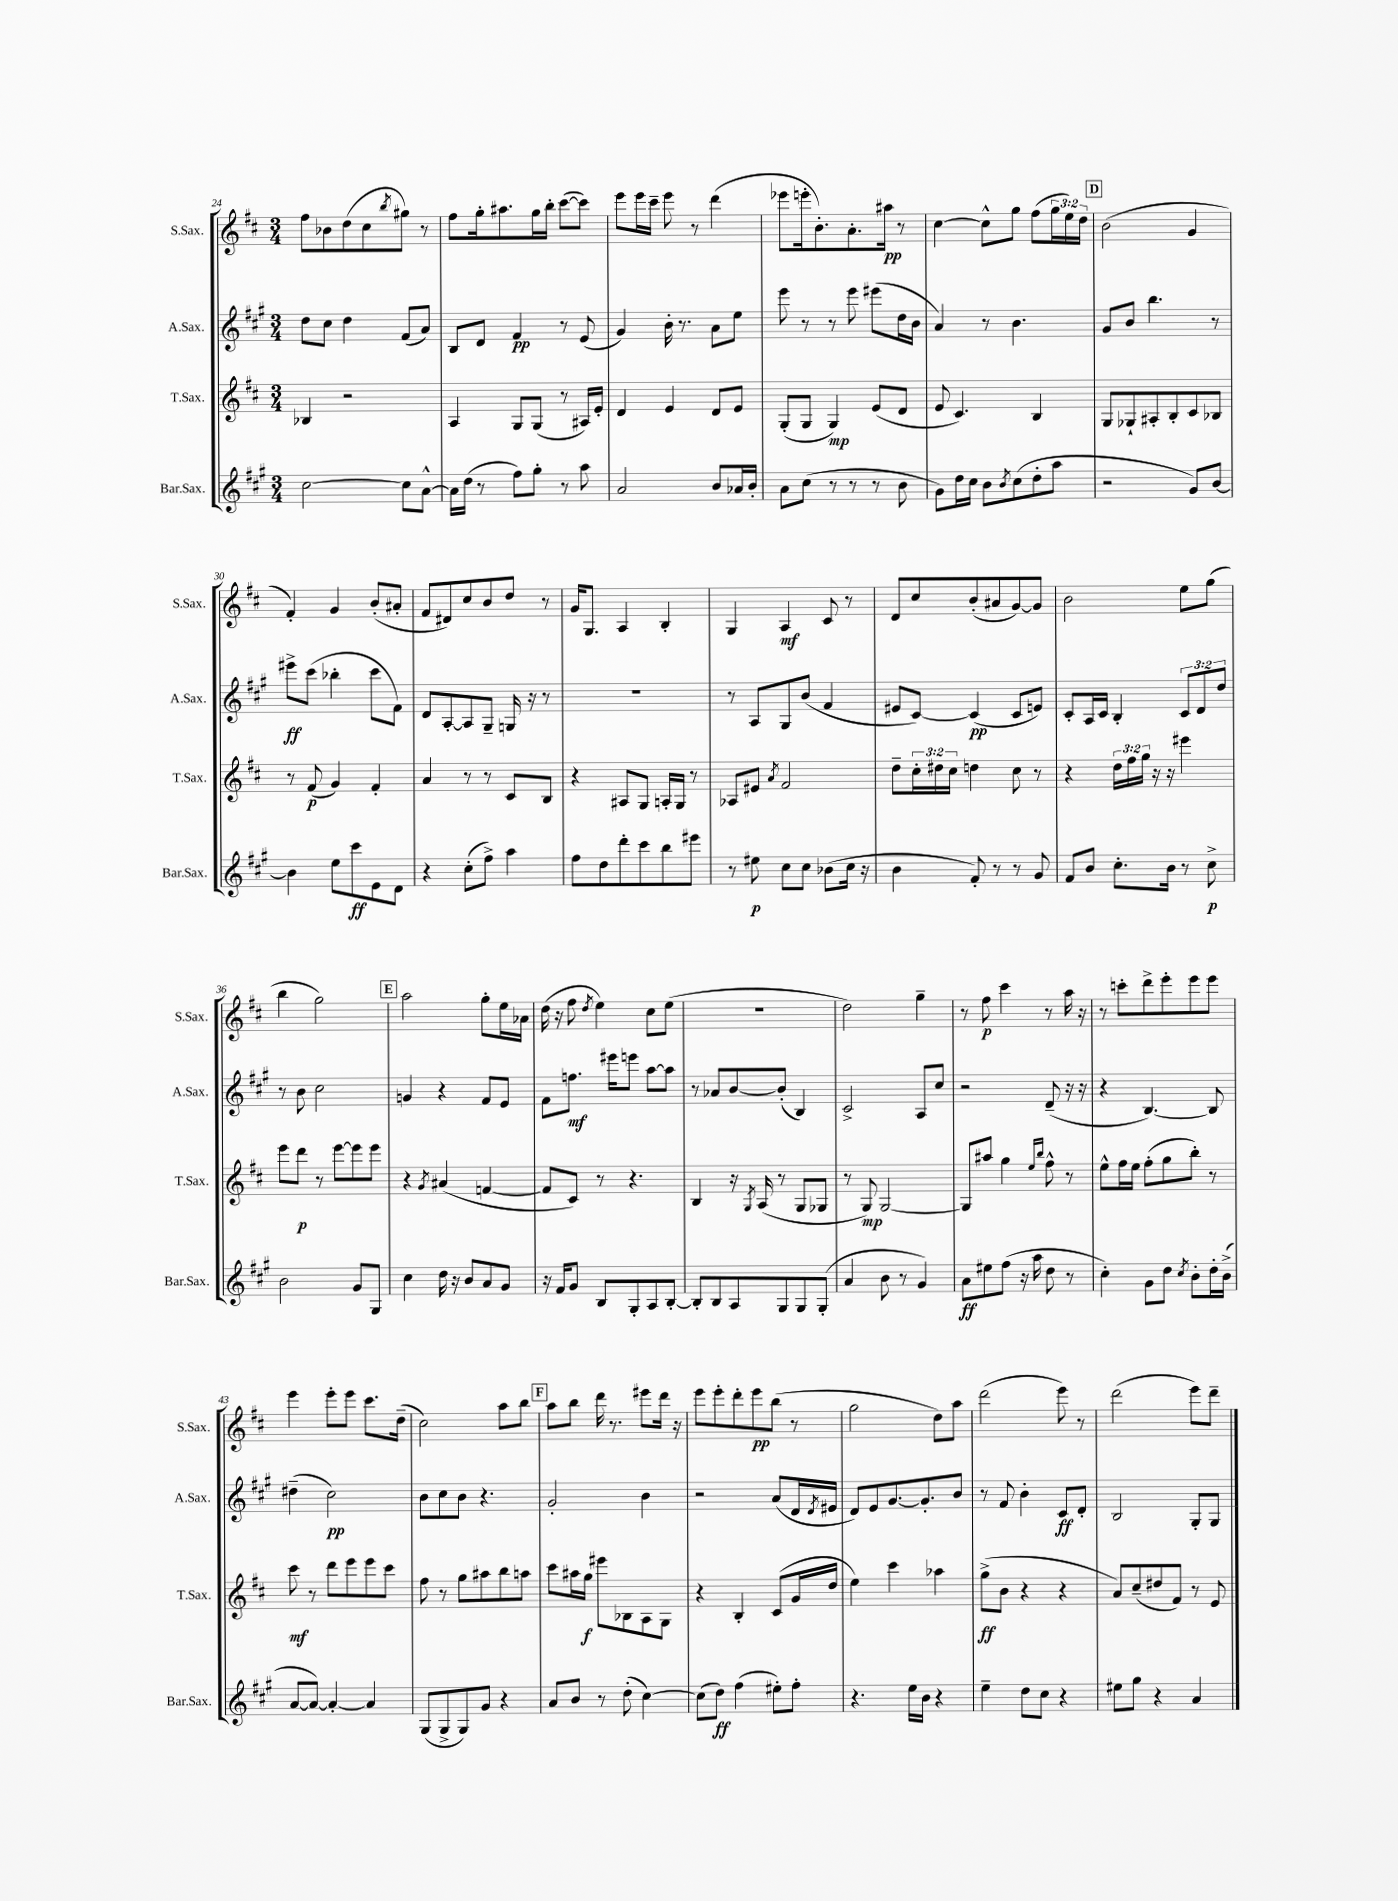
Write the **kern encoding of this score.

**kern	**dynam	**kern	**dynam	**kern	**dynam	**kern	**dynam
*part4	*part4	*part3	*part3	*part2	*part2	*part1	*part1
*staff4	*staff4	*staff3	*staff3	*staff2	*staff2	*staff1	*staff1
*I"Bar.Sax.	*	*I"T.Sax.	*	*I"A.Sax.	*	*I"S.Sax.	*
*I'Bar.Sax.	*	*I'T.Sax.	*	*I'A.Sax.	*	*I'S.Sax.	*
*clefG2	*	*clefG2	*	*clefG2	*	*clefG2	*
*k[f#c#g#]	*	*k[f#c#]	*	*k[f#c#g#]	*	*k[f#c#]	*
*M3/4	*	*M3/4	*	*M3/4	*	*M3/4	*
=24	=24	=24	=24	=24	=24	=24	=24
[2cc#\	.	4B-X/	.	8dd\L	.	8ff#\L	.
.	.	.	.	8cc#\J	.	8b-X\	.
.	.	2r	.	4dd\	.	(8dd\	.
.	.	.	.	.	.	8cc#\	.
.	.	.	.	.	.	8qbb/	.
8cc#\L]	.	.	.	(8f#/L	.	8gg#X\J)	.
[8a^^\J	.	.	.	8a/J)	.	8r	.
=25	=25	=25	=25	=25	=25	=25	=25
16a\LL]	.	4A/	.	8B/L	.	8ff#\L	.
(16dd\JJ	.	.	.	.	.	.	.
8r	.	.	.	8d/J	.	16gg'\k	.
.	.	.	.	.	.	8.aa#X\	.
8ff#\L)	.	8G/L	.	4f#/	pp	.	.
8gg#'\J	.	(8G/J	.	.	.	16gg\L	.
.	.	.	.	.	.	16bb'\JJ	.
8r	.	8r	.	8r	.	([8ccc#\L	.
8aa\	.	16A#X/LL)	.	(8e/	.	8ccc#\J])	.
.	.	16e'/JJ	.	.	.	.	.
=26	=26	=26	=26	=26	=26	=26	=26
2a/	.	4d/	.	4g#/)	.	8eee\L	.
.	.	.	.	.	.	16eee\L	.
.	.	.	.	.	.	16ccc#~\JJ	.
.	.	4e/	.	16b'\	.	8eee\	.
.	.	.	.	8.r	.	.	.
.	.	.	.	.	.	8r	.
8b/L	.	8d/L	.	8a\L	.	(4ddd\	.
16a-X/L	.	8e/J	.	8ee\J	.	.	.
16b'/JJ	.	.	.	.	.	.	.
=27	=27	=27	=27	=27	=27	=27	=27
8a\L	.	(8G'/L	.	8eee\	.	8eee-X\L	.
(8cc#\J	.	8G/J	.	8r	.	16eeen'\k	.
.	.	.	.	.	.	8.b'\)	.
8r	.	4G/)	mp	8r	.	.	.
8r	.	.	.	8eee\	.	8.a'\	.
8r	.	(8e/L	.	(8eee#X\L	.	.	.
.	.	.	.	.	.	16aa#X\Jk	pp
8b\	.	8d/J	.	16dd\L	.	8r	.
.	.	.	.	16b\JJ	.	.	.
=28	=28	=28	=28	=28	=28	=28	=28
8g#\L)	.	8e/	.	4a/)	.	[4cc#\	.
16dd\L	.	4.c#/)	.	.	.	.	.
16cc#\JJ	.	.	.	.	.	.	.
8b\L	.	.	.	8r	.	8cc#^^\L]	.
8qb/	.	.	.	.	.	.	.
(8cc#\	.	.	.	4.b\	.	8gg\J	.
8dd'\	.	4B/	.	.	.	(8ff#\L	.
8aa\J	.	.	.	.	.	24gg\L	.
.	.	.	.	.	.	24ee\)	.
.	.	.	.	.	.	24dd\JJ	.
!!LO:REH:place=s1:t=D
=29	=29	=29	=29	=29	=29	=29	=29
2r	.	8G/L	.	8g#/L	.	(2b\	.
.	.	8G-X`/	.	8b/J	.	.	.
.	.	8A#X'/	.	4.bb\	.	.	.
.	.	8B'/	.	.	.	.	.
8g#/L)	.	8c#/	.	.	.	4g/	.
[8b/J	.	8B-X/J	.	8r	.	.	.
!!LO:LB:g=z
=30	=30	=30	=30	=30	=30	=30	=30
4b\]	.	8r	.	8eee#X^\L	ff	4f#'/)	.
.	.	(8f#/	p	(8ccc#\J	.	.	.
8ee\L	.	4g/)	.	4bb-X'\	.	4g/	.
8ccc#\	ff	.	.	.	.	.	.
8e\	.	4f#'/	.	8ccc#\L	.	(8b'/L	.
8d\J	.	.	.	8f#\J)	.	8a#X'/J	.
=31	=31	=31	=31	=31	=31	=31	=31
4r	.	4a/	.	8d/L	.	8f#/L	.
.	.	.	.	[8A'/	.	8d#X/)	.
(8cc#'\L	.	8r	.	8A/]	.	8cc#/	.
8ff#^\J)	.	8r	.	8G#~/J	.	8b/	.
4aa\	.	8c#/L	.	16Gn/	.	8dd/J	.
.	.	.	.	16r	.	.	.
.	.	8B/J	.	8r	.	8r	.
=32	=32	=32	=32	=32	=32	=32	=32
8ff#\L	.	4r	.	2.r	.	16g/KL	.
.	.	.	.	.	.	8.G/J	.
8dd\	.	.	.	.	.	.	.
8ddd'\	.	8A#X/L	.	.	.	4A/	.
8ccc#\	.	8G/J	.	.	.	.	.
8bb\	.	16An'/LL	.	.	.	4B'/	.
.	.	16G/JJ	.	.	.	.	.
8eee#X\J	.	8r	.	.	.	.	.
=33	=33	=33	=33	=33	=33	=33	=33
8r	.	8A-X/L	.	8r	.	4G/	.
8ee#X\	p	8e#X/J	.	8A/L	.	.	.
.	.	8qa/	.	.	.	.	.
8cc#\L	.	2f#/	.	8G#/	.	4A/	mf
8cc#\J	.	.	.	(8b/J	.	.	.
(8b-X\L	.	.	.	4f#/	.	8c#/	.
16cc#\Jk	.	.	.	.	.	8r	.
16r	.	.	.	.	.	.	.
=34	=34	=34	=34	=34	=34	=34	=34
4b\	.	8dd~\L	.	8e#X/L	.	8d/L	.
.	.	24cc#'\L	.	[8c#/J)	.	8cc#/	.
.	.	24dd#X\	.	.	.	.	.
.	.	24cc#\JJ	.	.	.	.	.
8f#'/)	.	4ddn\	.	(4c#/]	pp	(8b'/	.
8r	.	.	.	.	.	8a#X/	.
8r	.	8cc#\	.	8c#/L	.	[8g/)	.
8g#/	.	8r	.	8en/J)	.	8g/J]	.
=35	=35	=35	=35	=35	=35	=35	=35
8f#/L	.	4r	.	8c#'/L	.	2b\	.
8b/J	.	.	.	16A/L	.	.	.
.	.	.	.	16c#/JJ	.	.	.
8.cc#'\L	.	24dd\LL	.	4B'/	.	.	.
.	.	24ff#\	.	.	.	.	.
.	.	24gg\JJ	.	.	.	.	.
.	.	16r	.	.	.	.	.
16b\Jk	.	16r	.	.	.	.	.
8r	.	4eee#X\	.	12c#/L	.	8ee\L	.
.	.	.	.	12d/	.	.	.
8cc#^\	p	.	.	.	.	(8gg\J	.
.	.	.	.	12dd/J	.	.	.
!!LO:LB:g=z
=36	=36	=36	=36	=36	=36	=36	=36
2b\	.	8eee\L	.	8r	.	4bb\	.
.	.	8ddd\J	p	8b\	.	.	.
.	.	8r	.	2cc#\	.	2gg\)	.
.	.	[8eee\L	.	.	.	.	.
8g#/L	.	8eee\]	.	.	.	.	.
8G#/J	.	8eee\J	.	.	.	.	.
!!LO:REH:place=s1:t=E
=37	=37	=37	=37	=37	=37	=37	=37
4cc#\	.	4r	.	4gn/	.	2aa\	.
.	.	8qg/	.	.	.	.	.
16dd\	.	(4a#X/	.	4r	.	.	.
16r	.	.	.	.	.	.	.
8b/L	.	.	.	.	.	.	.
8a/	.	[4fn/	.	8f#/L	.	8gg'\L	.
8g#/J	.	.	.	8e/J	.	16ee\L	.
.	.	.	.	.	.	16a-X\JJ	.
=38	=38	=38	=38	=38	=38	=38	=38
16r	.	8f/L]	.	8f#\L	.	(16dd\	.
16f#/KL	.	.	.	.	.	16r	.
8g#/J	.	8c#/J)	.	8.ffn\J	mf	8ff#\	.
.	.	.	.	.	.	8qdd/	.
8B/L	.	8r	.	.	.	4ee\)	.
.	.	.	.	16eee#X\KL	.	.	.
8G#'/	.	4.r	.	8eeen\J	.	.	.
8A/	.	.	.	[8aa\L	.	8cc#\L	.
[8B'/J	.	.	.	8aa\J]	.	(8ee\J	.
=39	=39	=39	=39	=39	=39	=39	=39
8B'/L]	.	4B/	.	8r	.	2.r	.
8B/	.	.	.	8a-X/L	.	.	.
8A/	.	16r	.	[8b/	.	.	.
.	.	8qG/	.	.	.	.	.
.	.	(16A/	.	.	.	.	.
8G#/	.	8r	.	(8b'/J]	.	.	.
8G#/	.	8G/L	.	4B/)	.	.	.
(8G#'/J	.	8G-X/J	.	.	.	.	.
=40	=40	=40	=40	=40	=40	=40	=40
4a/	.	8r	.	2c#^/	.	2dd\)	.
.	.	8G/)	mp	.	.	.	.
8b\	.	[2G/	.	.	.	.	.
8r	.	.	.	.	.	.	.
4g#/)	.	.	.	8A/L	.	4gg~\	.
.	.	.	.	8cc#/J	.	.	.
=41	=41	=41	=41	=41	=41	=41	=41
8a\L	ff	8G/L]	.	2r	.	8r	.
8ee#X\	.	8aa#X/J	.	.	.	8ff#\	p
(8ff#\J	.	4gg\	.	.	.	4ccc#\	.
16r	.	.	.	.	.	.	.
16aa\	.	.	.	.	.	.	.
.	.	16qqee/LL	.	.	.	.	.
.	.	16qqbb/JJ	.	.	.	.	.
8dd\	.	8ff#^^\	.	(8d~/	.	8r	.
8r	.	8r	.	16r	.	16aa\	.
.	.	.	.	16r	.	16r	.
=42	=42	=42	=42	=42	=42	=42	=42
4cc#'\)	.	8ee^^\L	.	4r	.	8r	.
.	.	16ff#\L	.	.	.	8cccn'\L	.
.	.	16ee\JJ	.	.	.	.	.
8g#\L	.	(8ff#'\L	.	[4.B/)	.	8ddd^\	.
8dd\J	.	8gg\	.	.	.	8eee'\	.
8qcc#/	.	.	.	.	.	.	.
8b'\L	.	8bb'\J)	.	.	.	8eee\	.
16dd'\L	.	8r	.	8B/]	.	8eee\J	.
(16b^\JJ	.	.	.	.	.	.	.
!!LO:LB:g=z
=43	=43	=43	=43	=43	=43	=43	=43
[8a/L	.	8ccc#\	mf	(4dd#X~\	.	4eee\	.
8a/J_)	.	8r	.	.	.	.	.
4a'/_	.	8ddd\L	.	2cc#\)	pp	8eee'\L	.
.	.	8eee\	.	.	.	8eee\J	.
4a/]	.	8eee\	.	.	.	8.ccc#\L	.
.	.	8ccc#\J	.	.	.	.	.
.	.	.	.	.	.	(16dd~\Jk	.
=44	=44	=44	=44	=44	=44	=44	=44
(8G#/L	.	8ff#\	.	8b\L	.	2cc#\)	.
8G#^/	.	8r	.	8cc#\	.	.	.
8G#/)	.	8gg\L	.	8b\J	.	.	.
8g#/J	.	8aa#X\	.	4.r	.	.	.
4r	.	8bb\	.	.	.	8aa\L	.
.	.	8aan\J	.	.	.	8bb\J	.
!!LO:REH:place=s1:t=F
=45	=45	=45	=45	=45	=45	=45	=45
8a/L	.	8ccc#\L	.	2g#'/	.	8aa\L	.
8b/J	.	16aa#X\L	.	.	.	8bb\J	.
.	.	16gg\JJ	f	.	.	.	.
8r	.	8eee#X\L	.	.	.	16ddd\	.
.	.	.	.	.	.	8.r	.
(8dd'\	.	8B-X\	.	.	.	.	.
[4cc#\)	.	8A\	.	4b\	.	8eee#X\L	.
.	.	8G\J	.	.	.	16ddd\Jk	.
.	.	.	.	.	.	16r	.
=46	=46	=46	=46	=46	=46	=46	=46
(8cc#\L]	.	4r	.	2r	.	8eee\L	.
8dd\J)	ff	.	.	.	.	8eee'\	.
(4ff#\	.	4B'/	.	.	.	8ddd'\	.
.	.	.	.	.	.	8eee\	pp
8ee#X'\L)	.	(8c#/L	.	(8a/L	.	(8bb\J	.
8ff#'\J	.	16g/L	.	16d/L	.	8r	.
.	.	.	.	8qd/	.	.	.
.	.	16dd/JJ	.	16e#X/JJ	.	.	.
=47	=47	=47	=47	=47	=47	=47	=47
4.r	.	4ee\)	.	8d/L)	.	2gg\	.
.	.	.	.	8e/	.	.	.
.	.	4ccc#\	.	[8.g#/	.	.	.
16ee\LL	.	.	.	.	.	.	.
16b\JJ	.	.	.	8.g#'/]	.	.	.
4r	.	4aa-X\	.	.	.	8dd\L)	.
.	.	.	.	8b/J	.	8aa\J	.
=48	=48	=48	=48	=48	=48	=48	=48
4ee~\	.	(8gg^\L	ff	8r	.	(2ddd\	.
.	.	8b\J	.	8f#/	.	.	.
8dd\L	.	4r	.	4b'\	.	.	.
8cc#\J	.	.	.	.	.	.	.
4r	.	4r	.	8c#/L	ff	8eee\)	.
.	.	.	.	8d'/J	.	8r	.
=49	=49	=49	=49	=49	=49	=49	=49
8ee#X\L	.	8a/L)	.	2B/	.	(2ddd\	.
8gg#\J	.	(8cc#~/	.	.	.	.	.
4r	.	8dd#X/	.	.	.	.	.
.	.	8f#/J)	.	.	.	.	.
4a/	.	8r	.	8G#'/L	.	8eee\L)	.
.	.	8e/	.	8G#/J	.	8ddd~\J	.
==	==	==	==	==	==	==	==
*-	*-	*-	*-	*-	*-	*-	*-
